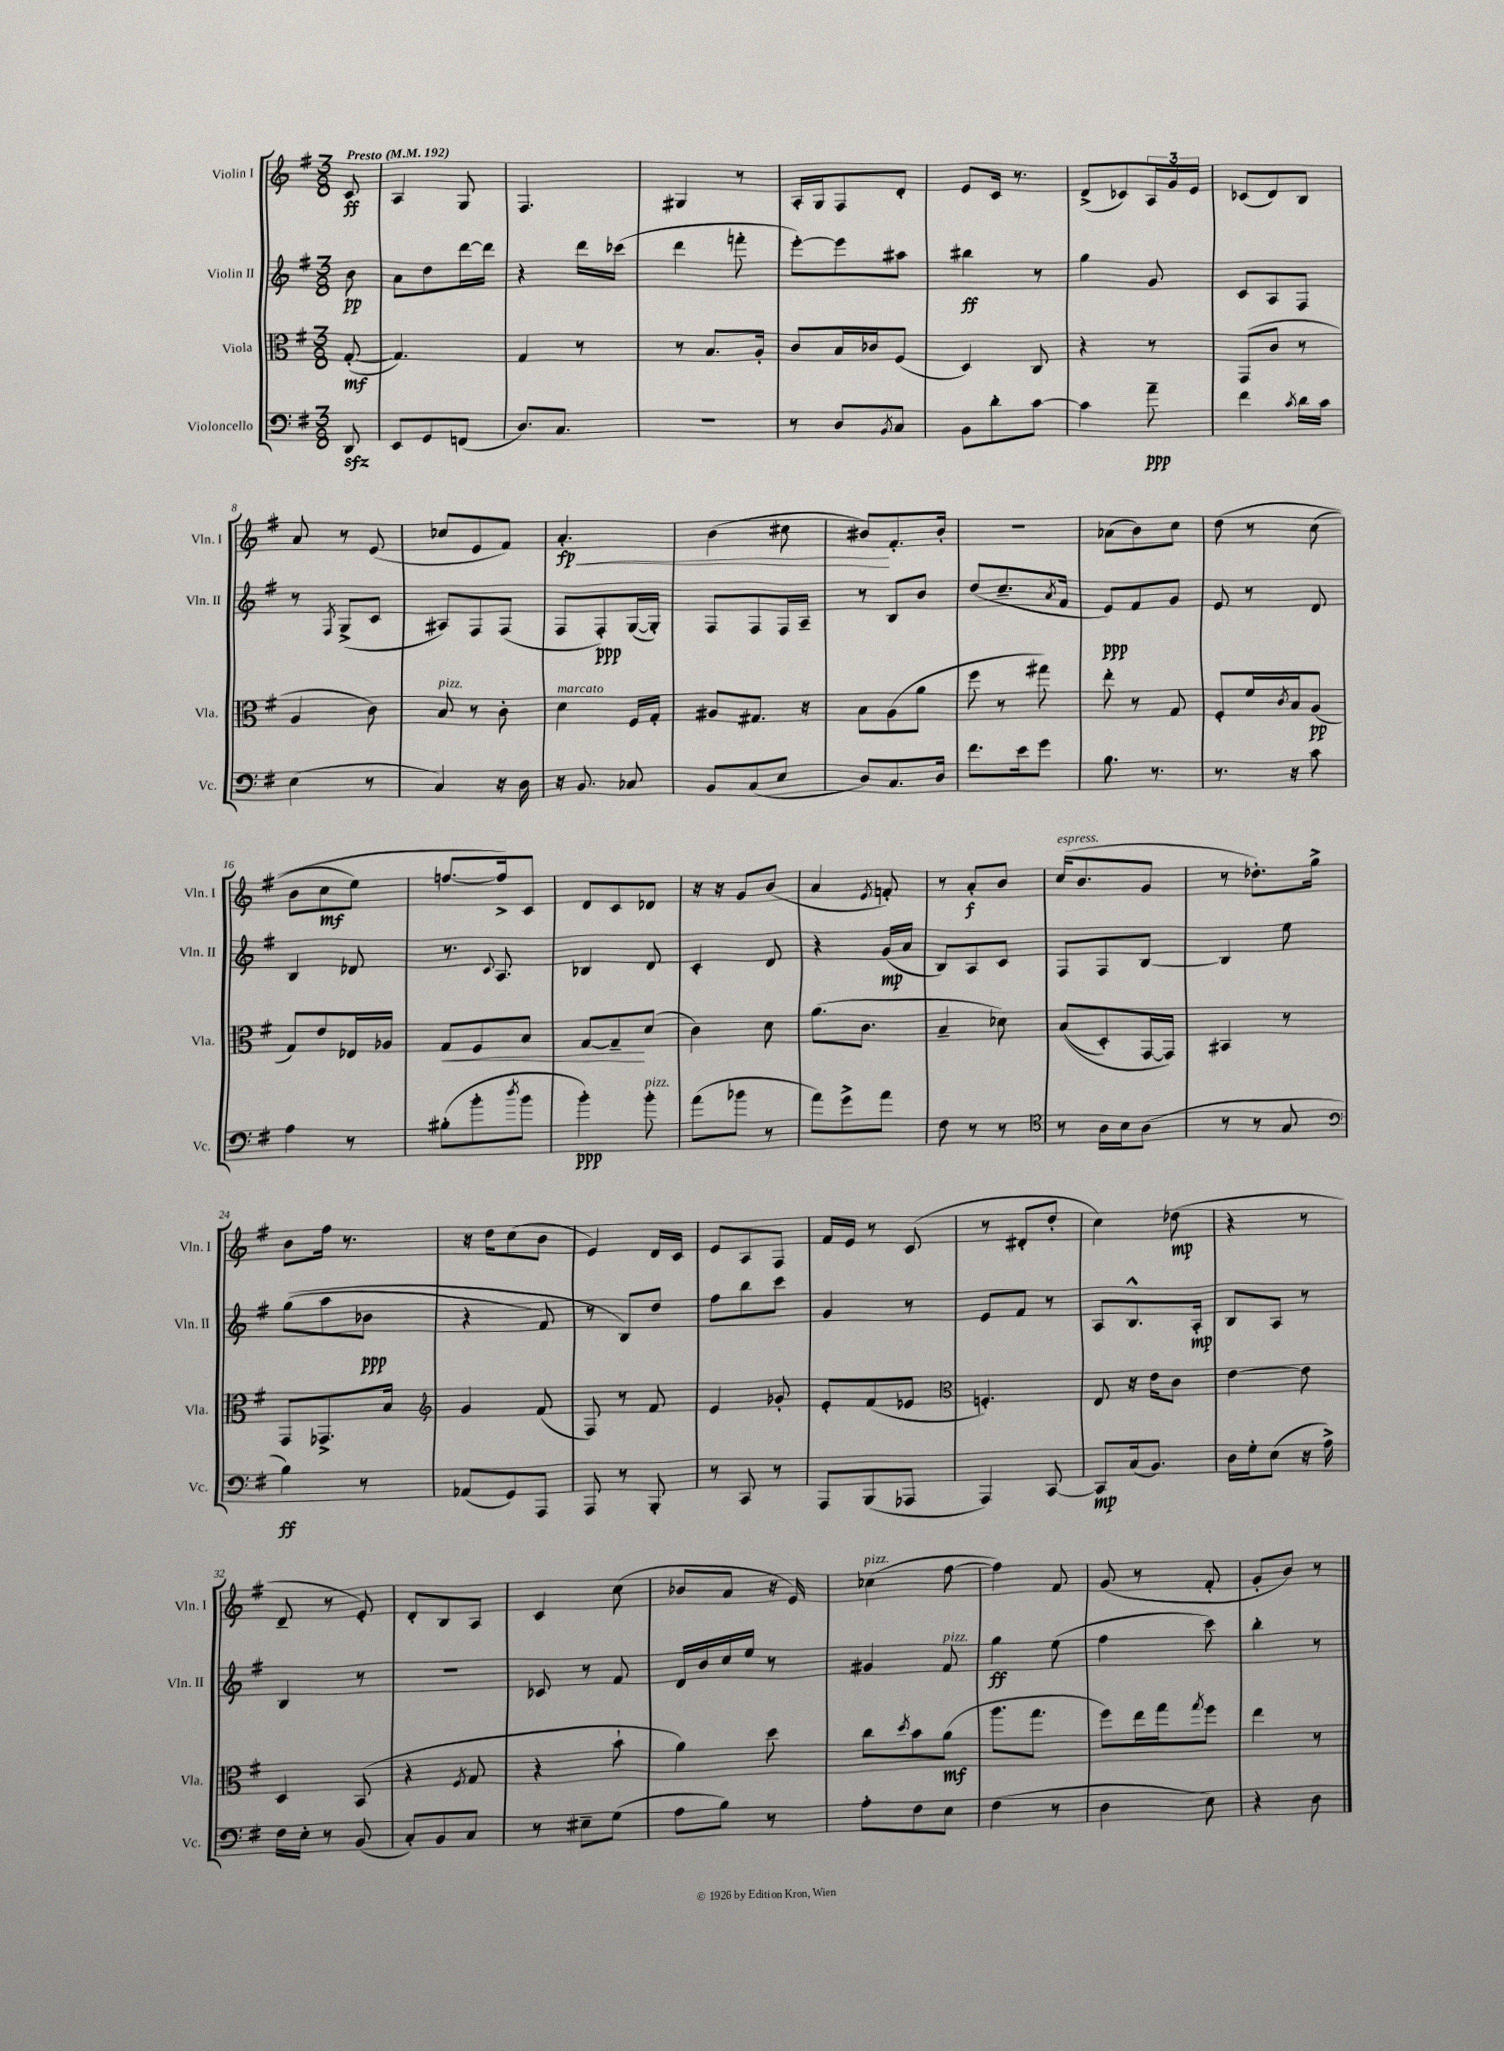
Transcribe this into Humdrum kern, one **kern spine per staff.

**kern	**kern	**kern	**kern
*staff4	*staff3	*staff2	*staff1
*clefF4	*clefC3	*clefG2	*clefG2
*k[f#]	*k[f#]	*k[f#]	*k[f#]
*M3/8	*M3/8	*M3/8	*M3/8
*MM192	*MM192	*MM192	*MM192
8DD	([8G'	8b	8c
=	=	=	=
8EE	4.G])	8a	4A
8GG	.	8dd	.
(8FF	.	[16ddd	8G
.	.	16ddd]	.
=	=	=	=
8.D)	4G	4r	4.F#
8.C	.	.	.
.	8r	16ddd	.
.	.	(16ccc-	.
=	=	=	=
4.r	8r	4ddd	4G#
.	8.B	.	.
.	.	8fff'	8r
.	16A'	.	.
=	=	=	=
8r	8c	[8eee')	16A'
.	.	.	16G
8D	16B	8eee]	8F#
.	16c-	.	.
8qBB	.	.	.
8C	(8F#	8aa#	8d'
=	=	=	=
8BB	4D)	4bb#	8e
8d'	.	.	16c
.	.	.	8.r
[8c	8C	8r	.
=	=	=	=
4c]	4r	4gg	(8d^
.	.	.	8c-)
8a~	8r	8g	24A
.	.	.	24g
.	.	.	24e
=	=	=	=
4f#	(8GG	8c	(8c-
.	8c	8A	8d)
8qc	.	.	.
16d	8r	8F#	8B
16c	.	.	.
=	=	=	=
(4E	4A	8r	8a
.	.	8qF#	.
.	.	(8G^	8r
8r	8c)	8c	(8e
=	=	=	=
4C)	8B	8A#)	8cc-
.	8r	8F#	8e
16r	8c'	(8F#	8f#)
16D	.	.	.
=	=	=	=
16r	4d	8F#	4.a'
8.BB	.	.	.
.	.	8F#')	.
8C-	16F#	([16G	.
.	16G'	16G'])	.
=	=	=	=
8BB	8A#	8F#	(4b
(8C	8.G#	8F#	.
8E	.	16F#	8cc#
.	16r	16A~	.
=	=	=	=
8D)	8B	8r	8b#)
8.C	(8A	8B	8.f#'
.	8a	8b	.
16D	.	.	16b#'
=	=	=	=
8.f#	8ff#	(8dd	4.r
.	8r	8.cc~	.
16e	.	.	.
8g	8gg#)	.	.
.	.	8qa	.
.	.	16f#	.
=	=	=	=
8.B	8ee'	8e)	(8a-
.	8r	8f#	8b)
8.r	.	.	.
.	8G	8g	8cc
=	=	=	=
8.r	8F#'	8e	&(8dd
.	16f#	8r	8r
.	8qc	.	.
16r	16B	.	.
8c	(8A	8d	(8cc
=	=	=	=
4A	8G)	4B	8b
.	8e	.	8cc
8r	16E-	8d-	8ee)
.	16A-	.	.
=	=	=	=
(8B#'	8G	8.r	[8.ff
8b'	8F#	.	.
.	.	8qqc	.
.	.	8.A	16ff^]&)
8qdd	.	.	.
8b	8B	.	8c
=	=	=	=
4b')	[8G	4B-	8d
.	8G~]	.	8c
8b'	(8d	8d	8d-
=	=	=	=
(8a	4c)	4c'	16r
.	.	.	16r
8b-	.	.	8g
8r	8d	8d	(8b
=	=	=	=
8a)	(8.a	4r	4a
8g^	.	.	.
.	8.c	.	.
.	.	.	8qe
8a	.	(16g	8f')
.	.	16a	.
=	=	=	=
8F#	4B~	8B)	8r
8r	.	8A	8a'
8r	8d-)	8c	8b
=	=	=	=
*clefC4	*	*	*
8r	&((8B	8F#	(16cc
.	.	.	8.b
16A	8D')	8F#	.
16B	.	.	.
(8A	[16GG	[8B	8g
.	16GG]&)	.	.
=	=	=	=
8r	4BB#	4B]	8r
8r	.	.	8.dd-')
8G	8r	8ee	.
.	.	.	16gg^
=	=	=	=
*clefF4	*	*	*
4B)	8GG	&((8gg	8b
.	8.GG-^	8aa	16ff#
.	.	.	8.r
8r	.	8b-	.
.	16B	.	.
=	=	=	=
*	*clefG2	*	*
(8AA-	4g	4r	16r
.	.	.	16dd
8GG)	.	.	(8cc
8AAA	(8f#	8f#)	8b
=	=	=	=
8AAA	8F#)	8r	4e)
8r	8r	8B&)	.
8BBB'	8f#	8dd	16d
.	.	.	16c
=	=	=	=
8r	4e	8ff#	8e
8CC	.	8bb	8A
8r	8g-'	8ccc	8F#
=	=	=	=
8AAA	8e'	4g	16f#
.	.	.	16e
(8BBB	(8f#	.	8r
8AAA-	8e-	8r	(8c
=	=	=	=
*	*clefC3	*	*
4AAA)	4.F')	8e	8r
.	.	8f#	8d#'
[8CC	.	8r	8dd'
=	=	=	=
8CC]	8E	8A	4cc)
(16C	16r	8.B^^	.
8.BB)	16e	.	.
.	8c	.	(8dd-
.	.	16A'	.
=	=	=	=
16D	[4e	8B	4r
16G'	.	.	.
(8E	.	8A	.
16r	8e]	8r	8r
16A^)	.	.	.
=	=	=	=
16F#	4D	4B	8d~
16E'	.	.	.
8r	.	.	8r
(8BB	(8BB	8r	8e')
=	=	=	=
8C')	4r	4.r	8d'
8BB	.	.	8B
.	8qF#	.	.
8C	8G	.	8A
=	=	=	=
8r	4r	8c-	4c
8E#~	.	8r	.
(8G	8b`	8f#	(8cc
=	=	=	=
8A	4a)	16d	8b-
.	.	16b	.
8B)	.	16cc	8a
.	.	16ee	.
8r	8dd	8r	16r
.	.	.	16e)
=	=	=	=
8A'	8cc	4g#	(4cc-
.	8qdd	.	.
8F#	8b	.	.
8E	(8a	8f#	[8ff#
=	=	=	=
(4F#	8.aa	4gg	4ff#])
.	8.gg	.	.
8r	.	(8ee	8f#
=	=	=	=
4D	8ff#)	4ff#	(8g
.	16ee	.	8r
.	16gg	.	.
.	8qgg	.	.
8E)	8ff#	8ccc)	8f#'
=	=	=	=
4r	4ee	4bb'	8g'
.	.	.	8b)
8D	8r	8r	8r
==	==	==	==
*-	*-	*-	*-
